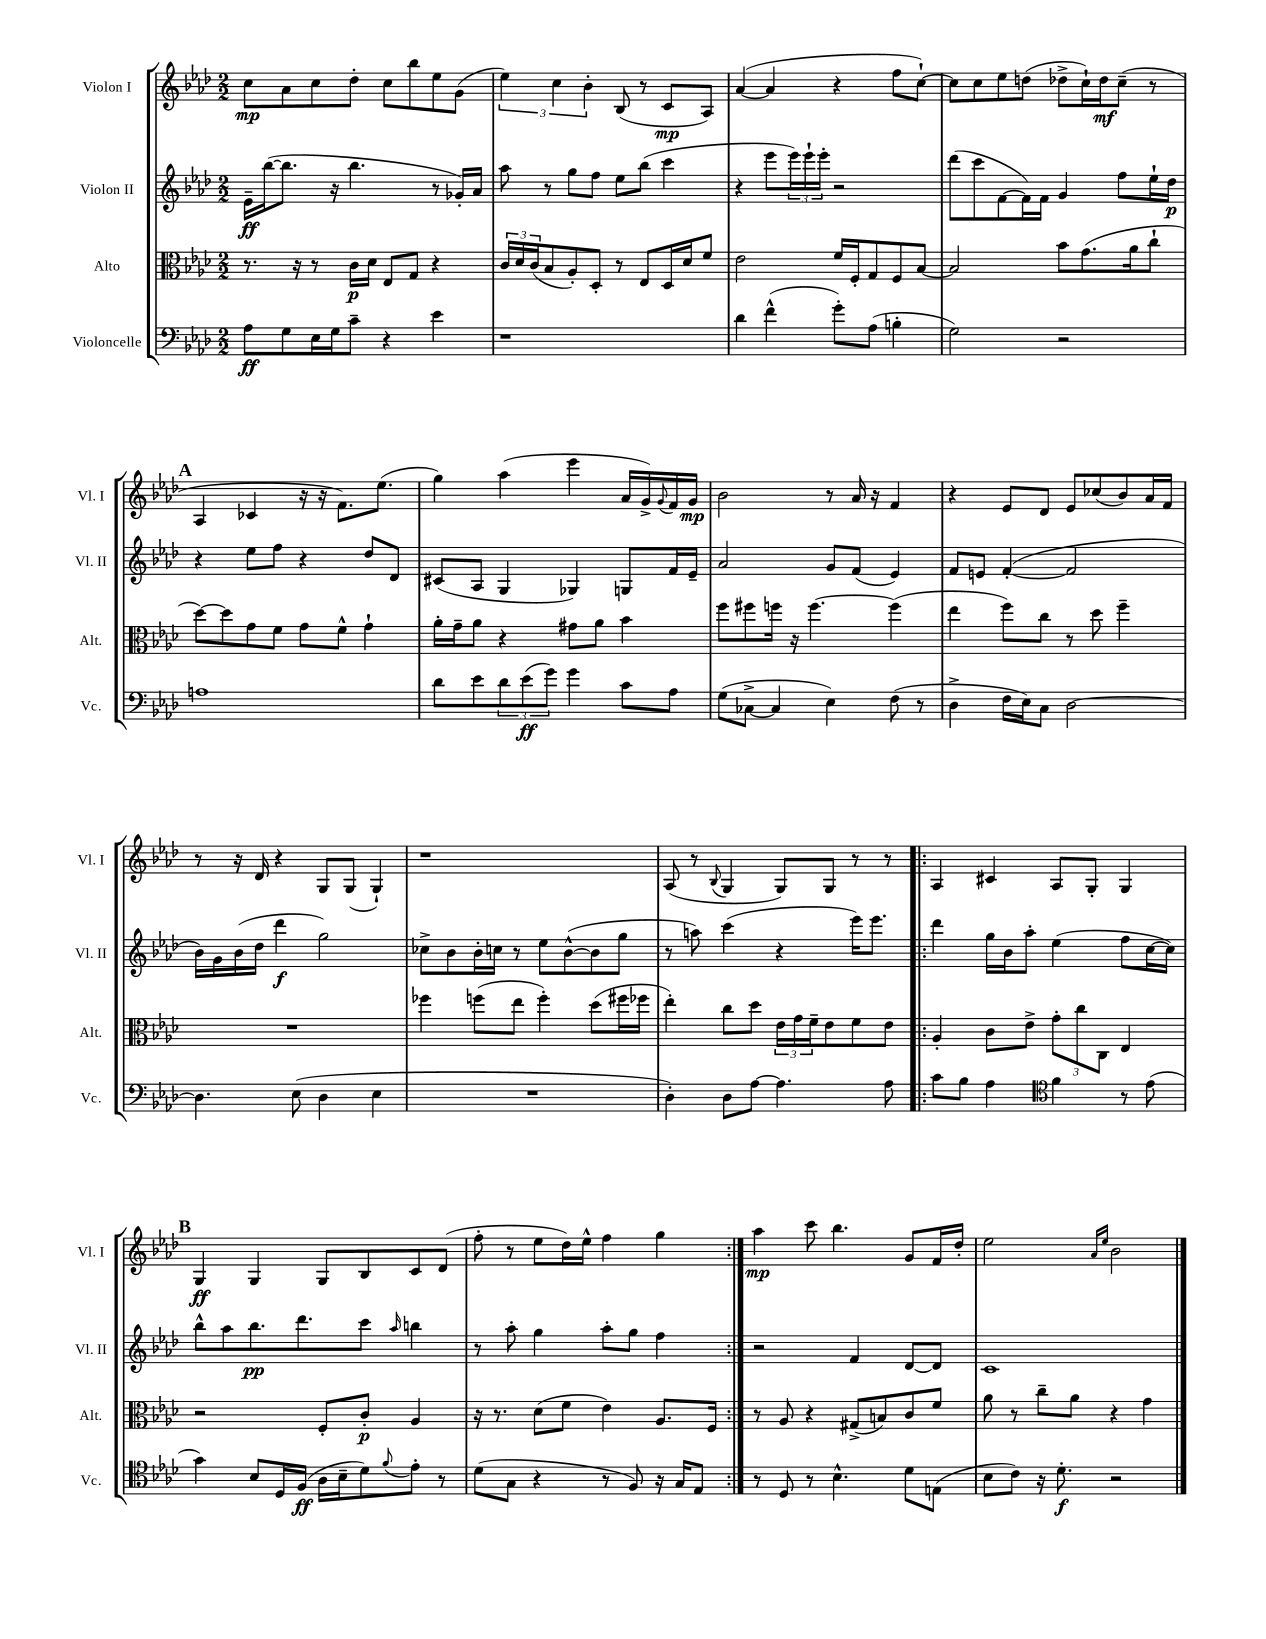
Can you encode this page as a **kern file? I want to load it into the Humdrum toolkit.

**kern	**kern	**kern	**kern
*staff4	*staff3	*staff2	*staff1
*clefF4	*clefC3	*clefG2	*clefG2
*k[b-e-a-d-]	*k[b-e-a-d-]	*k[b-e-a-d-]	*k[b-e-a-d-]
*M2/2	*M2/2	*M2/2	*M2/2
8A-	8.r	16e-~	8cc
.	.	([16bb-	.
8G	.	8.bb-]	8a-
.	16r	.	.
16E-	8r	.	8cc
16G	.	16r	.
8c~	16c	4.bb-	8dd-'
.	16d-	.	.
4r	8E-	.	8cc
.	8G	.	8bb-
4e-	4r	8r	8ee-
.	.	16g-')	(8g
.	.	16a-	.
=	=	=	=
1r	24c	8aa-	6ee-)
.	24d-	.	.
.	(24c	.	.
.	8B-	8r	.
.	.	.	6cc
.	8A-')	8gg	.
.	.	.	6b-'
.	8D-'	8ff	.
.	8r	8ee-	(8B-
.	8E-	(8bb-	8r
.	16D-	4ccc	8c
.	16d-	.	.
.	8f	.	8A-)
=	=	=	=
4d-	2e-	4r	([4a-
(4f^^	.	8eee-	4a-]
.	.	24eee-)	.
.	.	24eee-`	.
.	.	24eee-'	.
8g')	16f	2r	4r
.	16F'	.	.
(8A-	8G	.	.
4B'	8F	.	8ff
.	[8B-	.	[8cc`)
=	=	=	=
2G)	2B-]	(8ddd-	8cc]
.	.	8ccc	8cc
.	.	[8f	8ee-
.	.	16f])	(8dd
.	.	16f	.
2r	8b-	4g	8dd-^
.	(8.g	.	16cc`)
.	.	.	16dd-
.	.	8ff	(8cc~
.	16a-	.	.
.	8cc`	16ee-`	8r
.	.	16dd-	.
=	=	=	=
1A	[8dd-)	4r	4A-
.	8dd-]	.	.
.	8g	8ee-	4c-
.	8f	8ff	.
.	8g	4r	16r
.	.	.	16r
.	8f^^	.	8.f)
.	4g`	8dd-	.
.	.	.	(8.ee-
.	.	8d-	.
=	=	=	=
8d-	16a-'	(8c#	4gg)
.	16g~	.	.
8e-	8a-	8A-	.
12d-	4r	4G	(4aa-
(12e-	.	.	.
12g)	.	.	.
4g	8g#	4G-)	4eee-
.	8a-	.	.
8c	4b-	8G	16a-
.	.	.	16g^)
.	.	.	8qqg
8A-	.	16f	16f
.	.	16e-~	16g
=	=	=	=
(8G	8ff	2a-	2b-
[8C-^	8ff#	.	.
4C-]	16ff	.	.
.	16r	.	.
.	[4.ff	.	.
4E-)	.	8g	8r
.	.	(8f	16a-
.	.	.	16r
(8F	(4ff]	4e-)	4f
8r	.	.	.
=	=	=	=
4D-^	4ee-	8f	4r
.	.	8e	.
16F	8ff)	([4f'	8e-
16E-)	.	.	.
8C	8cc	.	8d-
[2D-	8r	2f]	8e-
.	8dd-	.	(8cc-
.	4ff~	.	8b-)
.	.	.	16a-
.	.	.	16f
=	=	=	=
4.D-]	1r	16b-)	8r
.	.	16g	.
.	.	(16b-	16r
.	.	16dd-	16d-
.	.	4ddd-	4r
(8E-	.	.	.
4D-	.	2gg)	8G
.	.	.	(8G
4E-	.	.	4G`)
=	=	=	=
1r	4ff-	8cc-^	1r
.	.	8b-	.
.	(8ff	16b-'	.
.	.	16cc	.
.	8ee-	8r	.
.	4ff')	8ee-	.
.	.	([8b-^^	.
.	(8dd-	8b-]	.
.	16ff#	8gg	.
.	16ff-	.	.
=	=	=	=
4D-')	4ee-')	8r	(8A-
.	.	8aa)	8r
.	.	.	8qqB-
8D-	8cc	(4ccc	4G
[8A-	8dd-	.	.
4.A-]	24e-	4r	8G)
.	24g	.	.
.	24f~	.	.
.	8e-	.	8G
.	8f	16eee-)	8r
.	.	8.eee-	.
8A-	8e-	.	8r
=!|:	=!|:	=!|:	=!|:
8c	4A-'	4ddd-	4A-
8B-	.	.	.
4A-	8c	16gg	4c#
.	.	16b-	.
.	8e-^	8aa-'	.
*clefC4	*	*	*
4f	12g'	(4ee-	8A-
.	12cc	.	.
.	.	.	8G'
.	12C	.	.
8r	4E-	8ff	4G
(8e-	.	[16cc	.
.	.	16cc])	.
=	=	=	=
4g)	2r	8bb-^^	4G
.	.	8aa-	.
8B-	.	8.bb-	4G
16D-	.	.	.
(16F	.	8.ddd-	.
16A-	8F'	.	8G
16B-~	.	.	.
8d-)	8c'	8ccc	8B-
8qqf	.	16qqaa-	.
8e-'	4A-	4bb	8c
8r	.	.	(8d-
=	=	=	=
(8d-	16r	8r	8ff'
.	8.r	.	.
8G	.	8aa-'	8r
4r	(8d-	4gg	8ee-
.	8f	.	16dd-)
.	.	.	16ee-^^
8r	4e-)	8aa-'	4ff
8F)	.	8gg	.
16r	8.A-	4ff	4gg
16G	.	.	.
8E-	.	.	.
.	16F	.	.
=:|!	=:|!	=:|!	=:|!
8r	8r	2r	4aa-
8D-	8A-	.	.
8r	4r	.	8ccc
4.B-^^	.	.	4.bb-
.	(8G#^	4f	.
.	8B)	.	.
8d-	8c	[8d-	8g
(8E	8f	8d-]	16f
.	.	.	16dd-'
=	=	=	=
8B-	8a-	1c	2ee-
8c)	8r	.	.
16r	8cc~	.	.
8.d-'	.	.	.
.	8a-	.	.
.	.	.	16qqa-
.	.	.	16qqee-
2r	4r	.	2b-
.	4g	.	.
==	==	==	==
*-	*-	*-	*-
